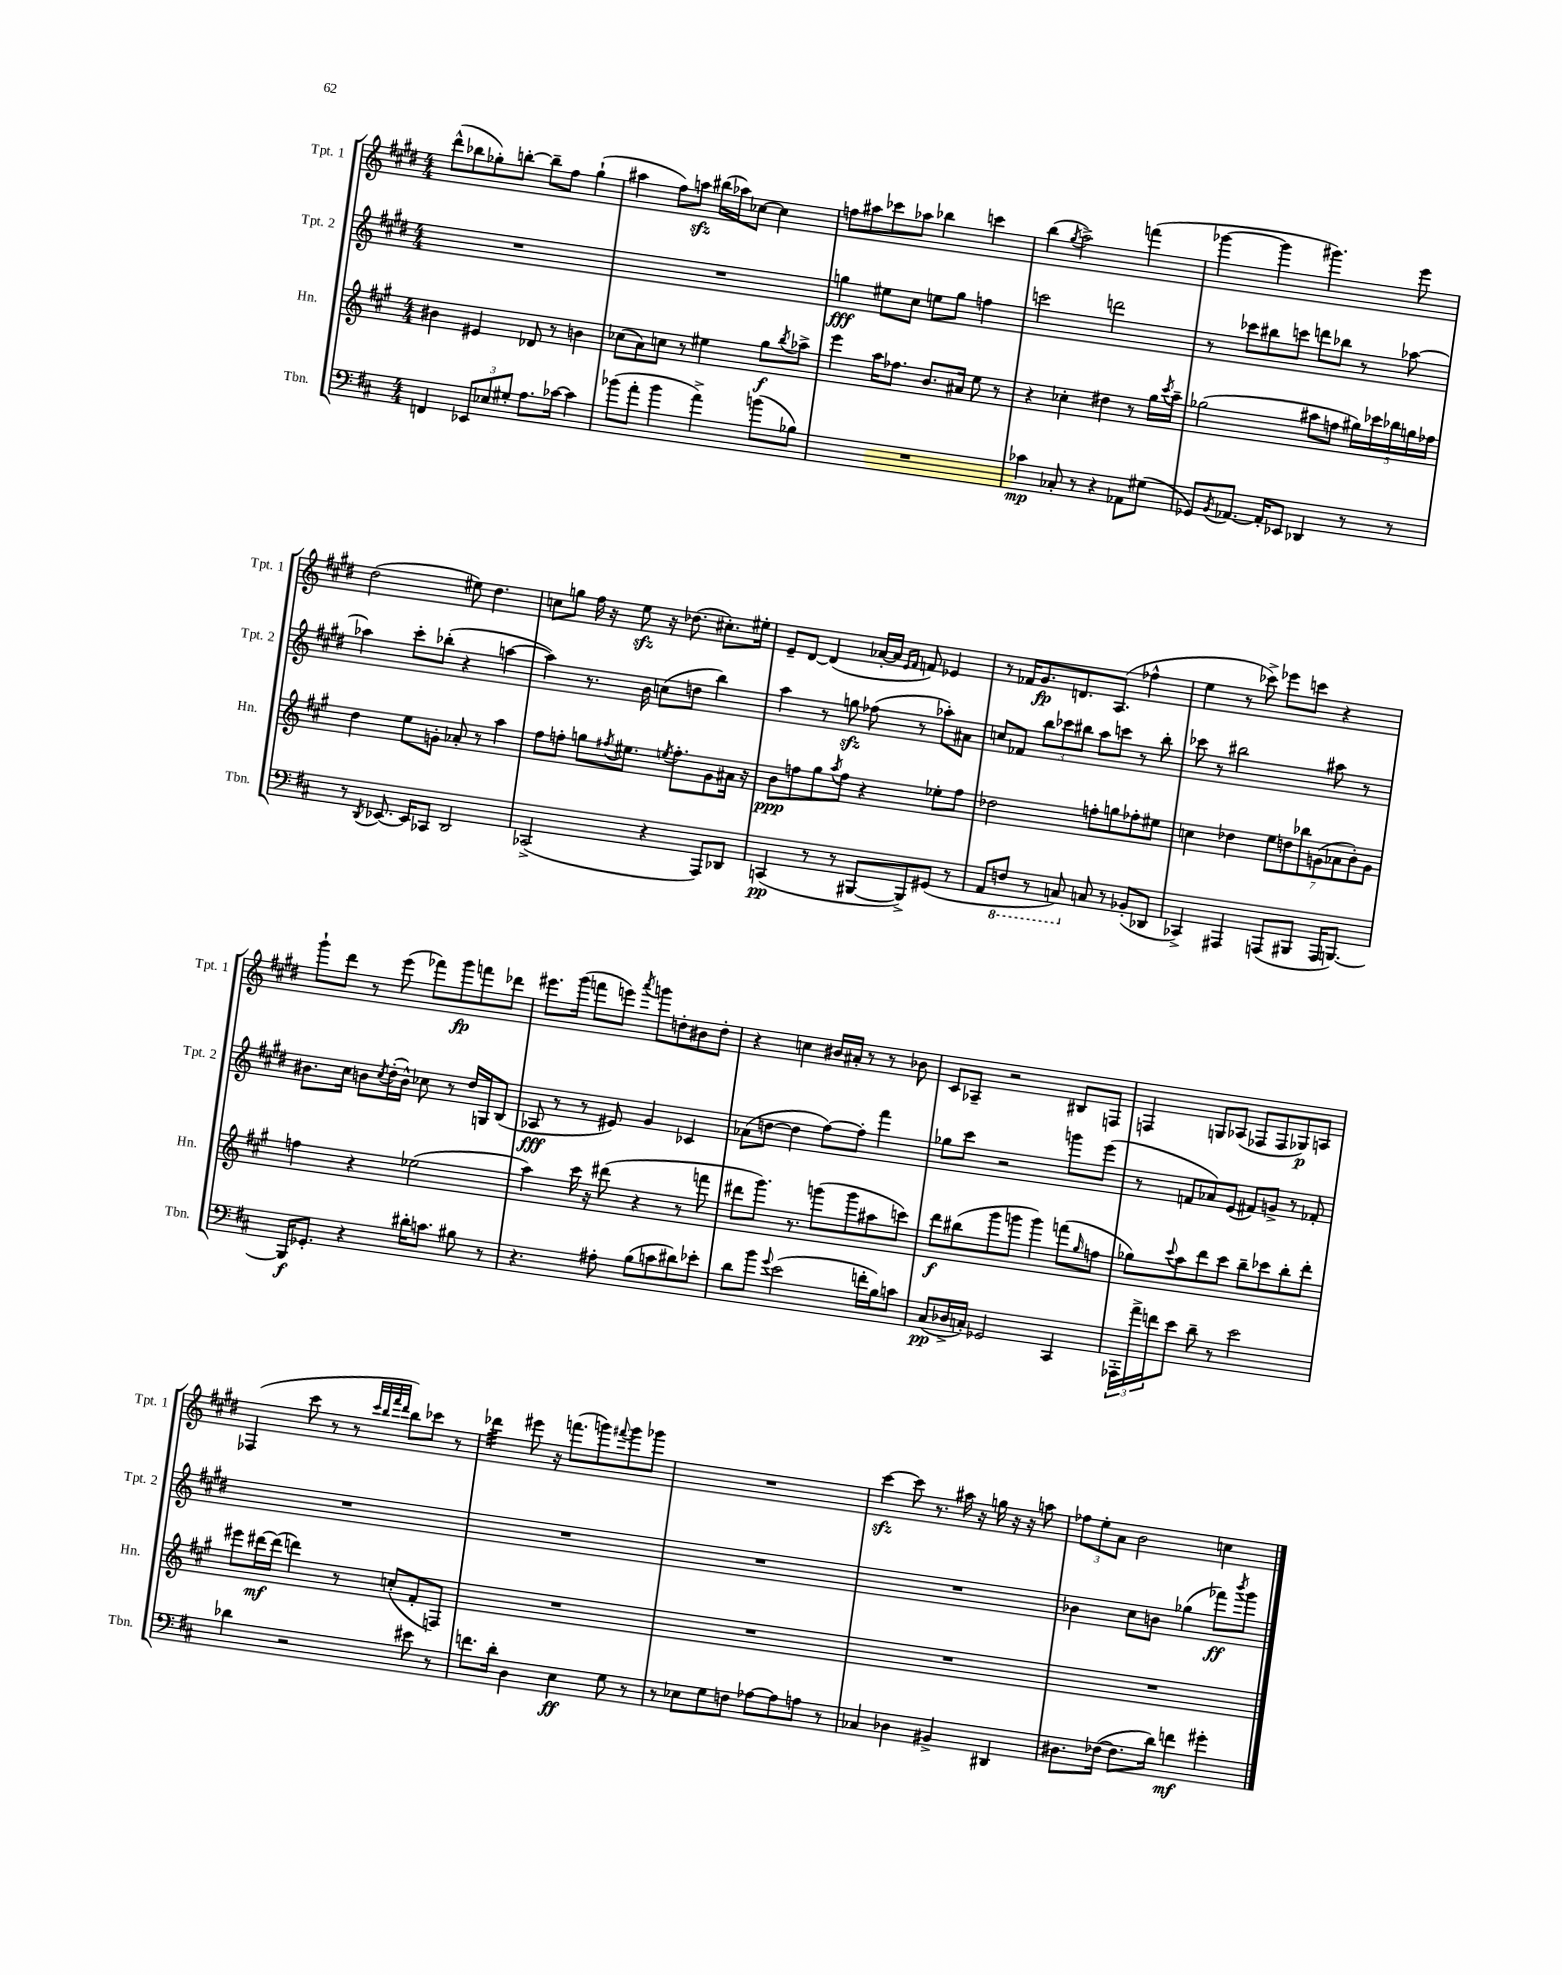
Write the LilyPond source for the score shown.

<<
\new StaffGroup <<
\new Staff = "s0" \with { instrumentName = "Tpt. 1" shortInstrumentName = "Tpt. 1" } {
    \clef treble \key e \major \numericTimeSignature \time 4/4
    dis'''8-^( bes''8 ges''8-.) b''8~-. b''8-- fis''8 ges''4-!( |
    ais''4 fis''8) a''8\sfz bis''16( aes''16) ces''8~ ces''4 |
    f''8 ais''8 ces'''8 aes''8 bes''4 c'''4 |
    b''4( \acciaccatura { gis''8 } a''2->) f'''4( |
    ges'''4~ ges'''4 gis'''4.) e'''8 |
    dis''2( eis''8) dis''4. |
    c''8 g''8 fis''16 r16 e''8\sfz r16 des''8.( cis''8.-.) eis''16-. |
    e'8-- dis'8~ dis'4( aes'16~-. aes'16 \grace { e'16 fis'16 } f'8) ees'4 |
    r8 fes'16 gis'8.\fp d'8. a8.( fes''4-^ |
    e''4 r8 ces'''8->) ees'''8 c'''8 r4 |
    gis'''8-! dis'''8 r8 e'''8( fes'''8) gis'''8\fp f'''8 des'''8 |
    eis'''8. gis'''16( f'''8 e'''8) \acciaccatura { a'''8 } g'''8 d''8-. bis'8 d''8-. |
    r4 c''4 bis'16 ais'16-. r8 r8 bes'8 |
    cis'8 aes8-- r2 bis8 f8 |
    f4 g8 aes8( fes8 fes8 ges8\p) a8 |
    fes4( cis'''8 r8 r8 \grace { cis'''32 b''32 fis'''32 dis'''32 } b''8) ces'''8 r8 |
    des'''4:32 eis'''8 r16 f'''8.( g'''8) \appoggiatura { fis'''8 } g'''8 ges'''8 |
    R1 |
    cis'''4~\sfz cis'''8 r8. ais''16 r16 g''16 r16 r16 a''8 |
    \tuplet 3/2 { fes''8 e''8-. a'8 } b'2 c''4 \bar "|." |
}
\new Staff = "s1" \with { instrumentName = "Tpt. 2" shortInstrumentName = "Tpt. 2" } {
    \clef treble \key e \major \numericTimeSignature \time 4/4
    R1 |
    R1 |
    g''4\fff eis''8 cis''8 e''8 g''8 f''4 |
    c'''2 d'''2 |
    r8 ces'''8 bis''8 c'''8 d'''8 bes''8 r8 aes''8~ |
    aes''4 cis'''8-. bes''8-.( r4 a''4~ |
    a''4) r8. b'16 c''8( d''8 b''4) |
    a''4 r8 g''8\sfz fes''8( r8 aes''8-.) ais'8 |
    c''8 fes'8 \tuplet 3/2 { b''8 ces'''8 bis''8 } a''8 c'''8 r8 bis''8-. |
    ces'''8 r8 bis''2 ais''8 r8 |
    bis'8. cis''16 b'8 \acciaccatura { cis''8 } dis''16-.( b'16-^) ces''8 r8 dis''16 g16 b8( |
    aes8\fff r8 r8 eis'8) gis'4 ces'4 |
    aes'8( d''8~ d''4 fis''8~) fis''8-. fis'''4 |
    ges''8 cis'''8 r2 g'''8 e'''8( |
    r8 f'8 aes'8) e'8( fis'8) g'8-> r8 fes'8-. |
    R1 |
    R1 |
    R1 |
    R1 |
    bes'4 cis''8 b'8 ges''4( fes'''8\ff) \acciaccatura { b'''8 } gis'''8 \bar "|." |
}
\new Staff = "s2" \with { instrumentName = "Hn." shortInstrumentName = "Hn." } {
    \clef treble \key a \major \numericTimeSignature \time 4/4
    bis'4 eis'4 des'8 r8 b'4 |
    ces''8( a'8) c''8 r8 eis''4 gis''8\f \acciaccatura { b''8 } aes''8-> |
    e'''4 a''16 fes''8. b'8. ais'16 e''8 r8 |
    r4 ces''4-. dis''4 r8 gis''16 \acciaccatura { cis'''8 } a''16-- |
    ges''2( ais''8 f''8 \tuplet 5/4 { gis''16) ces'''16 bes''16 g''16 fes''16 } |
    d''4 e''8 g'8-. aes'8-. r8 a''4 |
    fis''8 f''8-. g''8 \acciaccatura { fis''8 } eis''8. \acciaccatura { e''8 } fis''8.-. gis'8 ais'16 r16 |
    b'8\ppp f''8 gis''8 \acciaccatura { a''8 } f''8 r4 ees''8-. f''8 |
    des''2 f''8-. g''8 fes''8-. eis''8 |
    c''4 des''4 \tuplet 7/4 { e''8 d''8 bes''8 g'8( aes'8 b'8-.) g'8 } |
    f''4 r4 ees''2( |
    a''4) cis'''16 r16 dis'''8( r4 r8 f'''8 |
    dis'''8 gis'''8.) r8. g'''8( g'''8 ais''8 c'''8) |
    d'''8\f bis''8( gis'''8 g'''8 g'''4) f'''8( \grace { gis''16 } f''8 |
    ges''8) \appoggiatura { cis'''8 } a''8 d'''8 cis'''8 b''8-- ces'''8 b''8-. d'''8-. |
    eis'''8 dis'''16~\mf dis'''16( d'''4) r8 c''8-.( fis'8-. f8) |
    R1 |
    R1 |
    R1 |
    R1 \bar "|." |
}
\new Staff = "s3" \with { instrumentName = "Tbn." shortInstrumentName = "Tbn." } {
    \clef bass \key d \major \numericTimeSignature \time 4/4
    f,4 \tuplet 3/2 { ees,8 ees8 gis8-. } a8. ces'16~ ces'4 |
    bes'8( a'8-. bes'4 a'4->) b'8( bes8) |
    R1 |
    ces'4\mp ces8-. r8 r4 aes,8 gis8( |
    ges,8) \acciaccatura { b,8 } aes,8.~ aes,16-. ees,8 des,4 r8 r8 |
    r8 \acciaccatura { d,8 } ees,8.~ ees,16 ces,8 d,2 |
    ces,2->( r4 a,,8) des,8 |
    c,4\pp( r8 r8 bis,,8~ bis,,8->) gis,8( r8 |
    a,8 \ottava #-1 f,8 r8 c,8) \ottava #0 c8 r8 bes,8-.( des,8 |
    ces,4->) ais,,4 a,,8( bis,,8 a,,16 b,,8.~) |
    b,,16\f ges,8.-. r4 dis'16-. c'8. bis8 r8 |
    r4. ais8-. b8( c'8 dis'8) ees'8-. |
    d'8 b'8 \appoggiatura { g'8 } e'2( f'16-. b16) c'8 |
    cis8\pp( des16-> c16-.) ges,2 cis,4 |
    \tuplet 3/2 { aes,,16-. a'16-> f'16 } e'8 d'8-- r8 e'2 |
    des'4 r2 eis'8 r8 |
    f'8. d'16-. d4 e4\ff g8 r8 |
    r8 ees8 g8 f8 aes8~ aes8 a8 r8 |
    ces4 des4 bis,4-> dis,4 |
    dis8. fes16~( fes8. d'16) f'4\mf gis'4-. \bar "|." |
}
>>
>>
\layout { \context { \Score \remove "Bar_number_engraver" } }
